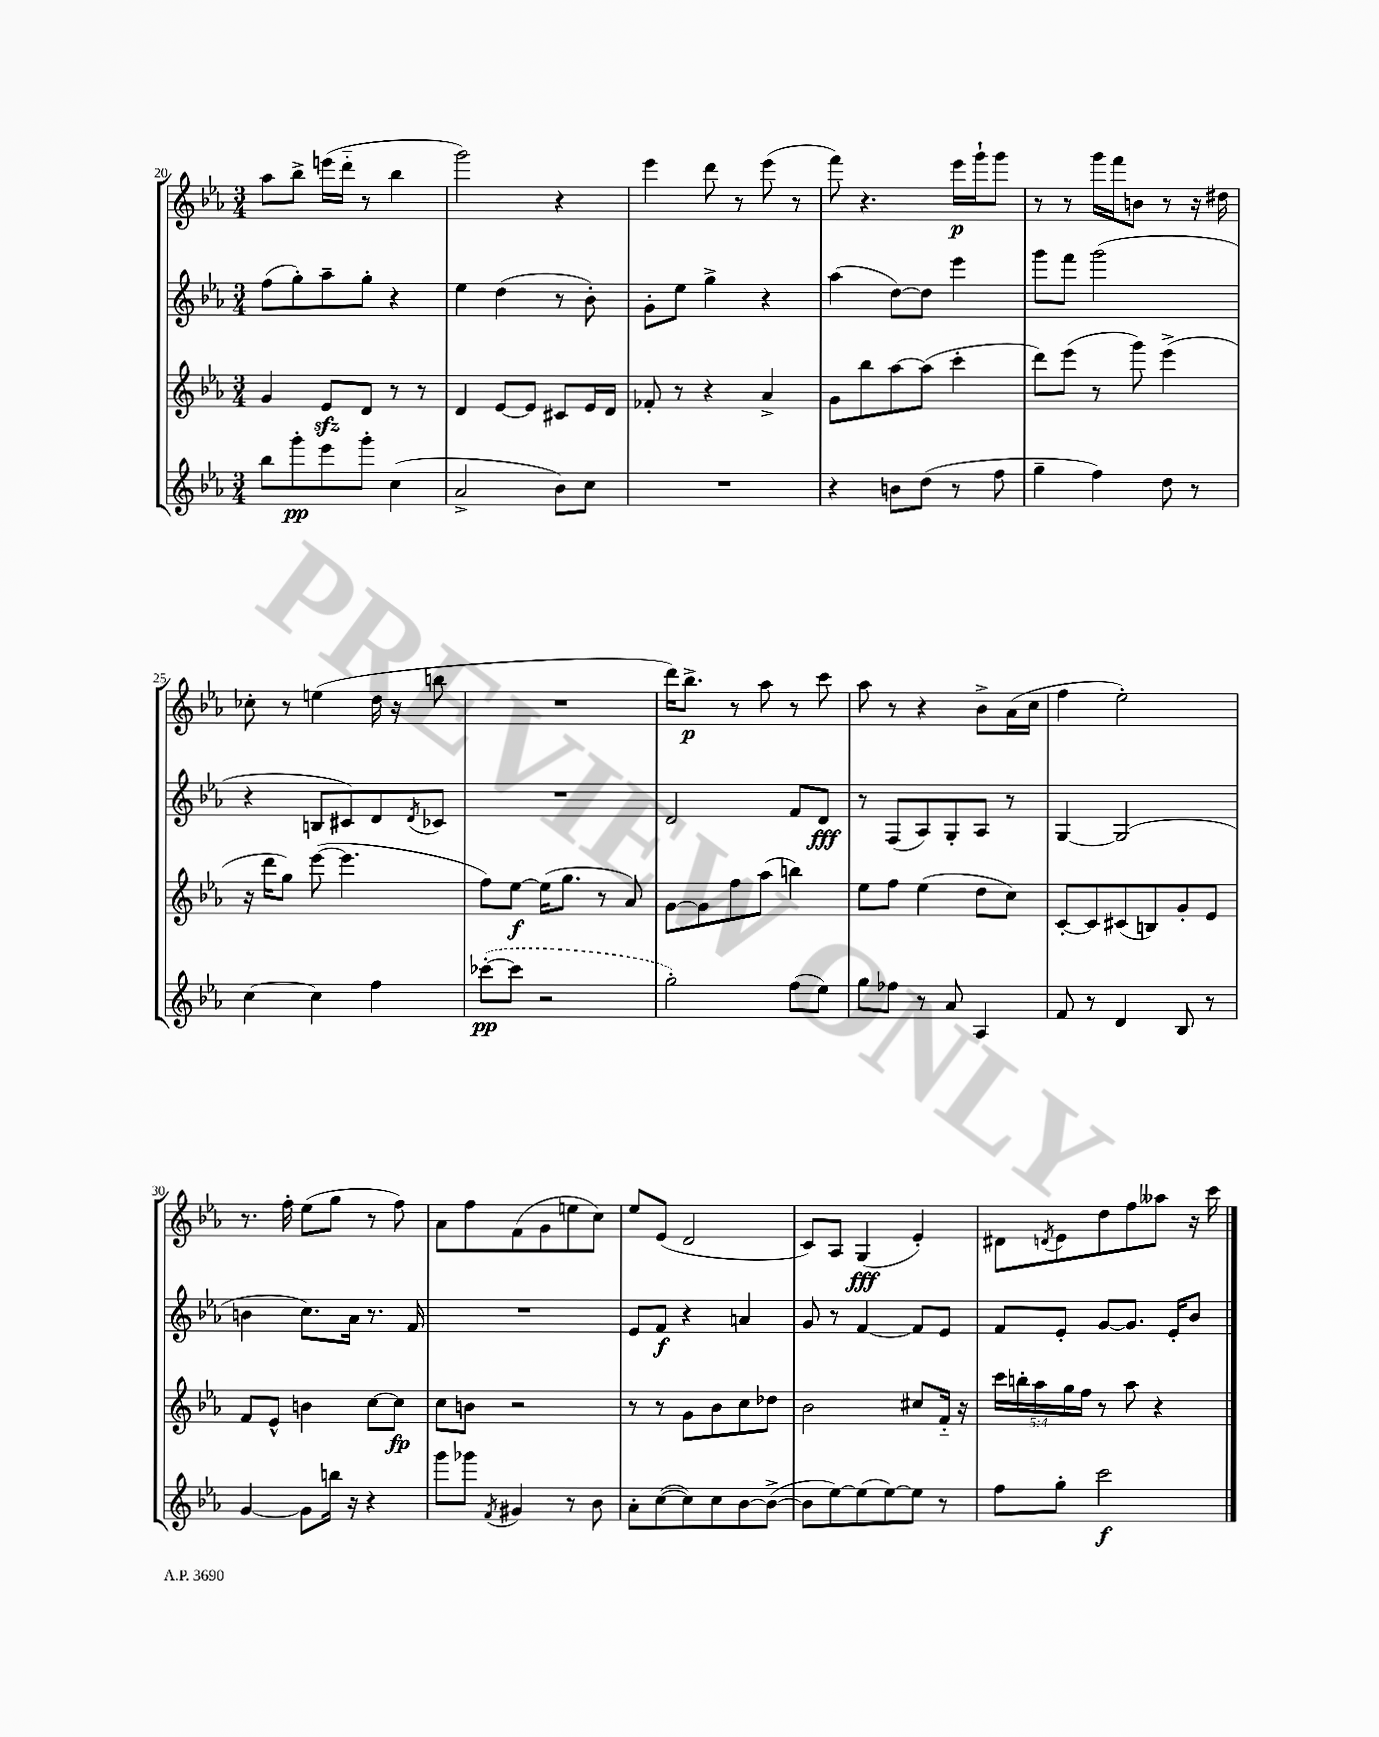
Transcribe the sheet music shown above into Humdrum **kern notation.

**kern	**kern	**kern	**kern
*staff4	*staff3	*staff2	*staff1
*clefG2	*clefG2	*clefG2	*clefG2
*k[b-e-a-]	*k[b-e-a-]	*k[b-e-a-]	*k[b-e-a-]
*M3/4	*M3/4	*M3/4	*M3/4
8bb-\L	4g/	(8ff\L	8aa-\L
8ggg'\	.	8gg'\)	8bb-^\J
8eee-\	8e-/L	8aa-~\	(16eee\LL
.	.	.	16ddd'~\JJ
8ggg'\J	8d/J	8gg'\J	8r
(4cc\	8r	4r	4bb-\
.	8r	.	.
=	=	=	=
2a-^/	4d/	4ee-\	2ggg\)
.	[8e-/L	(4dd\	.
.	8e-/]J	.	.
8b-\L)	8c#/L	8r	4r
8cc\J	16e-/L	8b-'\)	.
.	16d/JJ	.	.
=	=	=	=
2.r	8f-'/	8g'\L	4eee-\
.	8r	8ee-\J	.
.	4r	4gg^\	8ddd\
.	.	.	8r
.	4a-^/	4r	(8eee-\
.	.	.	8r
=	=	=	=
4r	8g\L	(4aa-\	8fff\)
.	8bb-\	.	4.r
8b\L	[8aa-\	[8dd\L)	.
(8dd\J	(8aa-\]J	8dd\]J	.
8r	4ccc'\	4eee-\	16eee-\LL
.	.	.	16ggg`\J
8ff\	.	.	8ggg\J
=	=	=	=
4gg~\	8ddd\L)	8ggg\L	8r
.	(8eee-\J	8fff\J	8r
4ff\)	8r	(2ggg\	16ggg\LL
.	.	.	16fff\J
.	8ggg\)	.	8b\J
8dd\	(4eee-^\	.	8r
8r	.	.	16r
.	.	.	16dd#\
=	=	=	=
[4cc\	16r	4r	8cc-'\
.	16ddd\LK	.	.
.	8gg\J)	.	8r
4cc\]	([8eee-\	8B/L	(4ee\
.	4.eee-\]	8c#/)	.
4ff\	.	8d/	16dd\
.	.	.	16r
.	.	8qd/	.
.	.	8c-/J	8bb\
=	=	=	=
([8ccc-'\L	8ff\L)	2.r	2.r
8ccc-\]J	[8ee-\J	.	.
2r	(16ee-\]LK	.	.
.	8.gg\J	.	.
.	8r	.	.
.	8a-/)	.	.
=	=	=	=
2gg'\)	[8g\L	2d/	16ddd\LK)
.	.	.	8.bb-^\J
.	8g\]	.	.
.	8ff\	.	8r
.	(8aa-\J	.	8aa-\
(8ff\L	4bb\)	8f/L	8r
8ee-\J)	.	8d/J	8ccc\
=	=	=	=
8gg\L	8ee-\L	8r	8aa-\
8ff-\J	8ff\J	(8F/L	8r
8r	(4ee-\	8A-/)	4r
8a-/	.	8G'/	.
4A-/	8dd\L	8A-/J	8b-^\L
.	8cc\J)	8r	(16a-\L
.	.	.	16cc\JJ
=	=	=	=
8f/	[8c'/L	[4G/	4ff\
8r	8c/]	.	.
4d/	(8c#/	(2G/]	2ee-'\)
.	8B/)	.	.
8B-/	8g'/	.	.
8r	8e-/J	.	.
=	=	=	=
[4g/	8f/L	4b\	8.r
.	8e-^^/J	.	.
.	.	.	16ff'\
8g\]L	4b\	8.cc\L)	(8ee-\L
16bb\Jk	.	.	8gg\J
16r	.	16a-\Jk	.
4r	[8cc\L	8.r	8r
.	8cc\]J	.	8ff\)
.	.	16f/	.
=	=	=	=
8ggg\L	8cc\L	2.r	8a-\L
8ggg-\J	8b\J	.	8ff\
8qf/	.	.	.
4g#/	2r	.	(8f\
.	.	.	8g\
8r	.	.	8ee\
8b-\	.	.	8cc\J)
=	=	=	=
8a-'\L	8r	8e-/L	8ee-/L
([8cc\	8r	8f/J	(8e-/J
8cc\])	8g\L	4r	2d/
8cc\	8b-\	.	.
[8b-\	8cc\	4a/	.
(8b-^\_J	8dd-\J	.	.
=	=	=	=
8b-\]L	2b-\	8g/	8c/L)
[8ee-\)	.	8r	8A-/J
(8ee-\]	.	[4f/	(4G/
[8ee-\)	.	.	.
8ee-\]J	8cc#/L	8f/]L	4e-'/)
8r	16f'~/Jk	8e-/J	.
.	16r	.	.
=	=	=	=
8ff\L	20ccc\LL	8f/L	8d#\L
.	20bb'\	.	.
.	20aa-\	.	.
.	.	.	8qd/
8gg'\J	.	8e-'/J	8e-\
.	20gg\	.	.
.	20ff\JJ	.	.
2ccc\	8r	[8g/L	8dd\
.	8aa-\	8.g/]J	8ff\
.	4r	.	8aa--\J
.	.	16e-'/LK	.
.	.	8b-/J	16r
.	.	.	16ccc\
==	==	==	==
*-	*-	*-	*-
